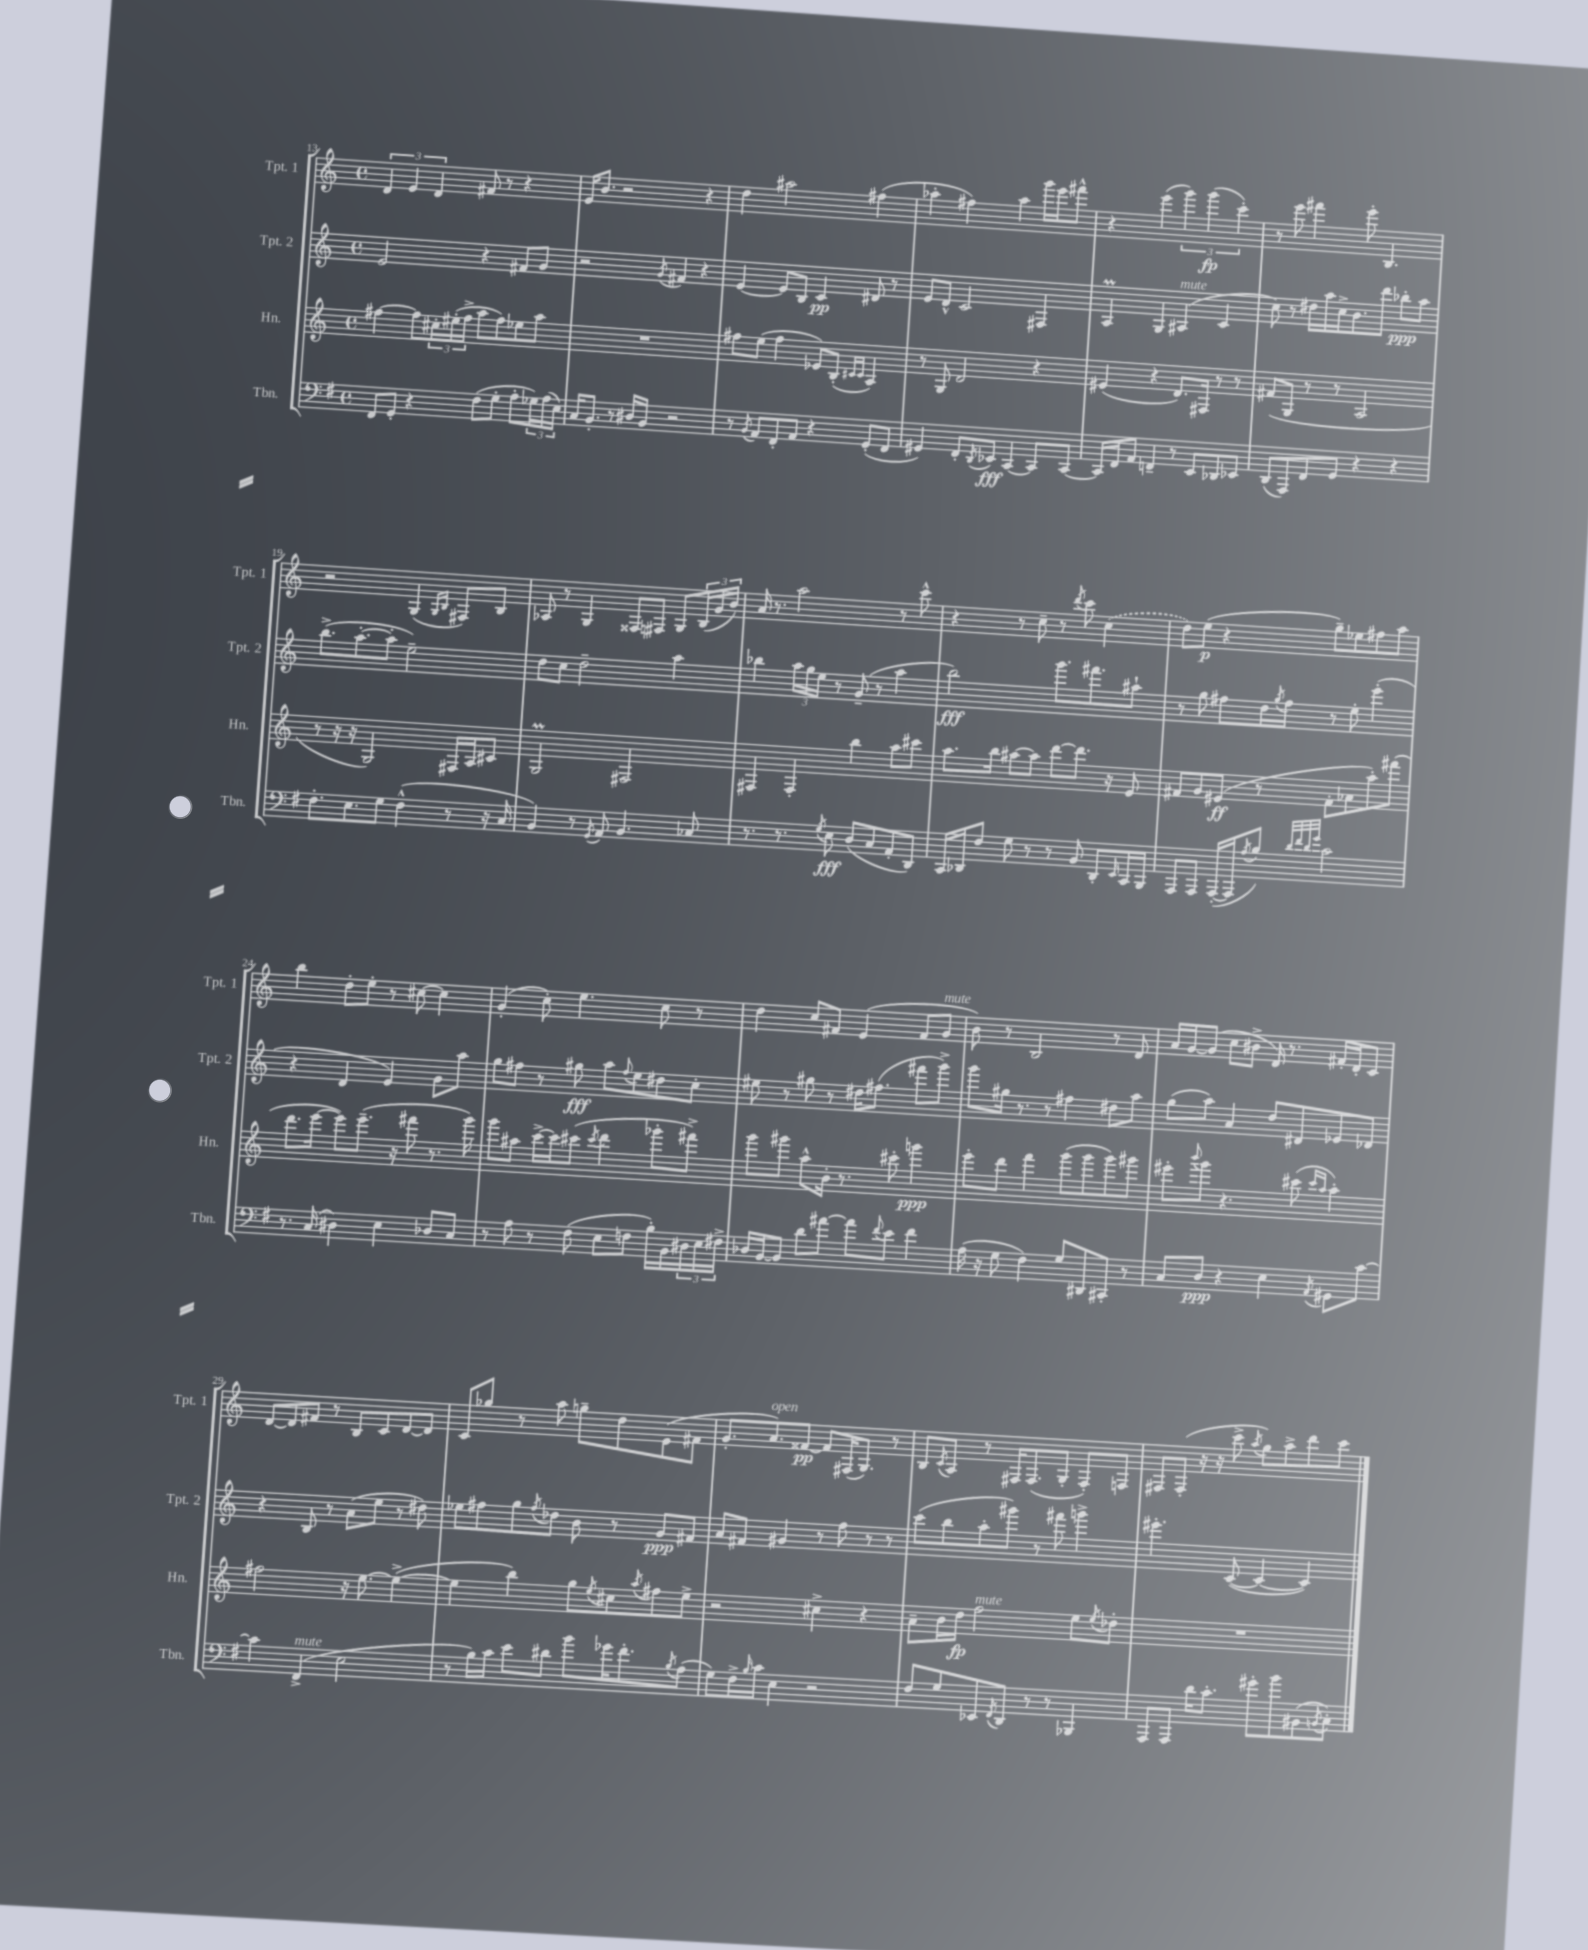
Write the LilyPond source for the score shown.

<<
\new StaffGroup <<
\new Staff = "s0" \with { instrumentName = "Tpt. 1" shortInstrumentName = "Tpt. 1" } {
    \clef treble \key c \major \defaultTimeSignature \time 4/4
    \tuplet 3/2 { d'4 e'4 d'4 } fis'8 r8 r4 |
    e'16 b'8. r2 r4 |
    d''4 ais''2 fis''4( |
    aes''4-. fis''4) aes''4 g'''16 e'''16 fis'''8-^ |
    r4 e'''4( \tuplet 3/2 { g'''4) g'''4\fp( c'''4-.) } |
    r8 e'''8 fis'''4 e'''8-. b4. |
    r2 g4( \grace { g16 b16 } fis8) b8 |
    aes8 r8 g4 fisis8 fis8 g8 \tuplet 3/2 { b16( g'16 b'16) } |
    a'16 r8. a''2 r8 c'''8-^ |
    r4 r8 c''8-- r8 \acciaccatura { d'''8 } c'''8 \once \slurDashed c''4( |
    d''8) e''8\p( r4 g''8--) ees''8 fis''8 a''8 |
    b''4 d''8-. e''8-. r8 cis''8~ cis''4 |
    g'4-.( c''8-.) e''4. c''8 r8 |
    d''4 c''8 fis'8 e'4( fis'8 g'8^\markup { \italic "mute" } |
    b'8) r8 b2 r8 d'8 |
    a'16 g'16~ g'8( c''8 bis'8-> d'16) r8. fis'16-. d'16-. c'8 |
    d'8~ d'8 fis'8 r8 b8 c'8 d'8~ d'8 |
    c'8 ges''8 r8 a''8 g''8-- d''8 e'8( fis'8 |
    g'8.-. a'8.^\markup { \italic "open" }) fisis'8~\pp fisis'8 fis16( g8.) r8 |
    b8 \acciaccatura { c'8 } a8 r8 fis16 fis8.( g8-. fis8-.) f8 |
    fis8 fis8-.( r16 r16 c'''8-> \acciaccatura { a''8 } g''8) a''8-> d'''8 c'''8 \bar "|." |
}
\new Staff = "s1" \with { instrumentName = "Tpt. 2" shortInstrumentName = "Tpt. 2" } {
    \clef treble \key c \major \defaultTimeSignature \time 4/4
    e'2 r4 fis'8 g'8 |
    r2 \acciaccatura { g'8 } fis'4 r4 |
    e'4~ e'8 b8 c'4\pp dis'8 r8 |
    e'8 d'8-^ c'2 fis4 |
    a4\prall g4 ais4^\markup { \italic "mute" }( c'4 |
    c''8) r8 dis''16 a''16 c''16-> b'8. d'''8 bes''8-.\ppp a''8 |
    b''8.->( a''8.~-. a''8-. e''2--) |
    d''8 c''8 d''2-- a''4 |
    bes''4 \tuplet 3/2 { a''16 g''16 e''16 } r8 g'8--( r8 a''4 |
    b''2\fff) g'''8. fis'''8. ais''8-! |
    r8 g''8 fis''8 d''16 \acciaccatura { g''8 } fis''16 r8 e''8-. e'''4-.( |
    r4 d'4 e'4) g'8 a''8 |
    g''8 fis''8 r8 gis''8\fff a''8 \appoggiatura { fis''8 } e''8 dis''8 c''8-. |
    eis''8 r8 gis''8 r8 dis''16 fis''8.( fis'''8 g'''8->) |
    g'''8 gis''16 r8. r8 fis''4 dis''8 a''8 |
    g''8( a''8) a'4 d''8 dis'8 ees'8 des'8 |
    r4 b8 r8 a'8( e''8 r8 dis''8) |
    ees''8 fis''8 g''8 \acciaccatura { fis''8 } des''8 b'8 r8 g'8\ppp fis'8 |
    a'8 fis'8 gis'4 r8 f''8 r8 r8 |
    c'''8( b''8 a''8-. gis'''8) r8 fis'''8 g'''4-> |
    eis'''4.-. c'8~( c'4~ c'4) \bar "|." |
}
\new Staff = "s2" \with { instrumentName = "Hn." shortInstrumentName = "Hn." } {
    \clef treble \key c \major \defaultTimeSignature \time 4/4
    fis''4~ fis''8 \tuplet 3/2 { cis''16-. eis''16-.( fis''16-> } a''8 fis''8) ees''8 a''8 |
    R1 |
    fis''8 e''8( fis''4 ees'8) b8-.( \grace { cis'16 cis'16 } a4) |
    r8 g8 d'2 r4 |
    eis'4( r4 d'8.) fis16 r8 r8 |
    fis'8( g8 r8 r8 a2 |
    r8 r16 r16 g2) fis16 a16 cis'8 |
    g2\prall fis2 |
    fis4 fis4-. b''4 a''8 cis'''8 |
    a''8. b''16 ais''8~ ais''8 d'''8~ d'''8. r16 e'8 |
    fis'8 g'8 eis'8\ff( r8 fis'8-. aes'8 a''8-.) fis'''8( |
    d'''8. e'''16~ e'''8) e'''8.--( r16 fis'''8 r8. g'''16) |
    g'''8 ais''8 c'''16~-> c'''16 cis'''8( \acciaccatura { cis'''8 } d'''4 ges'''8-. fis'''8->) |
    g'''8 gis'''8 a''8-^ b'16-. r8. cis'''8-. g'''4\ppp |
    e'''8-. d'''8 f'''4 g'''8( g'''8 g'''8) gis'''8 |
    eis'''8-. \appoggiatura { b'''8 } g'''8 r4. cis'''8( \grace { cis'''16 a''16 } a''4-.) |
    fis''2 r16 e''8.~ e''4~->( |
    e''4 b''4) g''8 \acciaccatura { e''8 } cis''8 \acciaccatura { a''8 } fis''8 e''8-> |
    r2 cis''4-> r4 |
    a'8-- b'16 d''16\fp f''2^\markup { \italic "mute" } e''8 \acciaccatura { e''8 } des''8-. |
    R1 \bar "|." |
}
\new Staff = "s3" \with { instrumentName = "Tbn." shortInstrumentName = "Tbn." } {
    \clef bass \key g \major \defaultTimeSignature \time 4/4
    fis,8 g,8-. r4 fis8( g8-. a8-. \tuplet 3/2 { ges16) a16( e16) } |
    c16 b,8.-. r8 dis16 b,16 r2 |
    r8 \acciaccatura { b,8 } a,8 fis,8-. a,8 r4 g,8-.( fis,8 |
    gis,4) fis,8-. \acciaccatura { d,8 } ees,8\fff c,4~ c,8 c,8~ |
    c,16 fis,16 a,8 f,4-- r8 e,8 des,8 ees,8 |
    d,8( a,,8) fis,8 g,8 r4 r4 |
    fis8.-. e8. g8 fis4-^( r8 r16 c16 |
    b,4) r8 \acciaccatura { g,8 } a,8 b,4. ces8 |
    r8. r8. \acciaccatura { g8 } e8\fff d8( c8 a,8-. d,8) |
    c,16 des,16 fis8 g8 r8 r8 b,8 des,8-. \grace { e,16 } c,16 b,,16 |
    a,,8 a,,8 a,,16~-.( a,,16 \acciaccatura { a8 } b8) \grace { d'32 fis'32 d'32 g'32 } c'2 |
    r8. c16( dis4) e4 des8 c8 |
    r8 a8 r8 fis8( e8 f8 b16-.) b,16 \tuplet 3/2 { dis16 e16 fis16-> } |
    des16 b,16~ b,8 d'8 ais'8~ ais'8 \appoggiatura { fis'8 } e'8 fis'4 |
    a16( r16 g8 fis4) g8 dis,8 cis,8-. r8 |
    c8 d8\ppp r4 e4 \acciaccatura { a,8 } gis,8 c'8~ |
    c'4 fis,4->^\markup { \italic "mute" }( e2 |
    r8 b16) c'16 e'8 dis'8 b'8 ges'16 fis'8.-. \acciaccatura { b8 } a8( |
    g8) fis16-> \grace { b16 } c'16 e4 r2 |
    fis8 g8 ees,8 \acciaccatura { fis,8 } d,8 r8 r8 bes,,4 |
    a,,8 a,,8 d'16 c'8.-. gis'8-. b'8 bis,8( \acciaccatura { b,8 } c8-.) \bar "|." |
}
>>
>>
\layout { \context { \Score currentBarNumber = #13 } }
